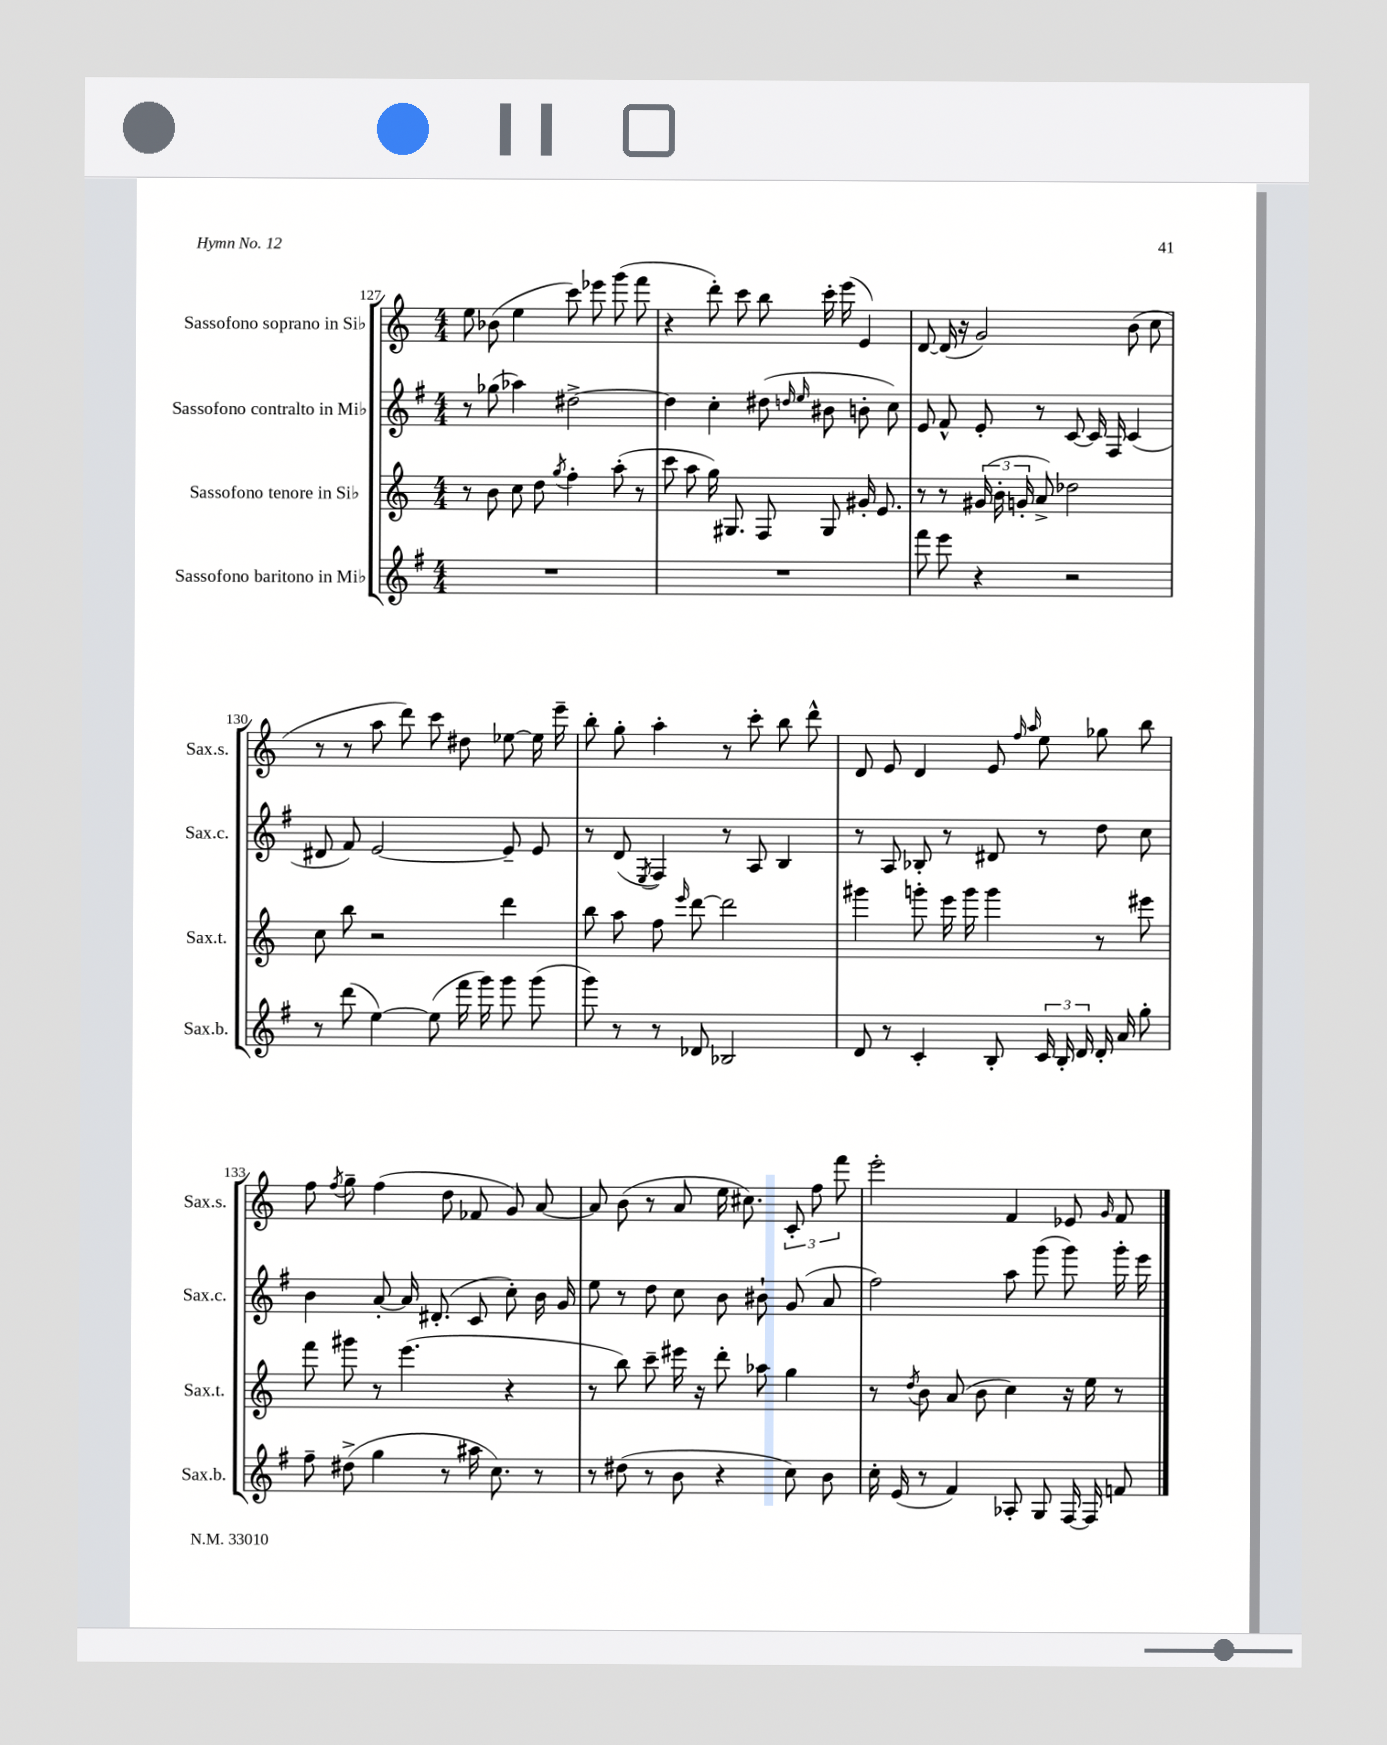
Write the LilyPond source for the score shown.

<<
\new StaffGroup <<
\new Staff = "s0" \with { instrumentName = "Sassofono soprano in Sib" shortInstrumentName = "Sax.s." } {
    \clef treble \key c \major \numericTimeSignature \time 4/4
    \autoBeamOff e''8 bes'8( e''4 c'''8) ees'''8 g'''8( f'''8 |
    r4 d'''8-.) c'''8 b''8 c'''16-. e'''16( e'4) |
    d'8~ d'16( r16 g'2) b'8( c''8 |
    r8 r8 a''8 d'''8) c'''8 dis''8 ees''8~ ees''16 e'''16-- |
    b''8-. g''8-. a''4-. r8 c'''8-. b''8 d'''8-^ |
    d'8 e'8 d'4 e'8 \grace { f''16 a''16 } e''8 ges''8 b''8 |
    f''8 \acciaccatura { f''8 } g''8-- f''4( d''8 fes'8 g'8) a'8~ |
    a'8 b'8( r8 a'8 e''16 cis''8.) \tuplet 3/2 { c'8-. f''8 f'''8 } |
    e'''2-. f'4 ees'8 \grace { g'16 } f'8 \bar "|." |
}
\new Staff = "s1" \with { instrumentName = "Sassofono contralto in Mib" shortInstrumentName = "Sax.c." } {
    \clef treble \key g \major \numericTimeSignature \time 4/4
    \autoBeamOff r8 ges''8( aes''4) dis''2~-> |
    dis''4 c''4-. dis''8( \grace { d''16 e''16 } bis'8 b'8-. c''8) |
    e'8 fis'8-^ e'8-. r8 c'8~ c'16 fis16 c'4( |
    dis'8 fis'8) e'2~ e'8-- e'8 |
    r8 d'8( \acciaccatura { e8 } fis4) r8 a8 b4 |
    r8 a8 bes8-. r8 dis'8 r8 d''8 c''8 |
    b'4 a'8~-. a'16 dis'8.-.( c'8 c''8-.) b'16 g'16 |
    e''8 r8 d''8 c''8 b'8 bis'8-! g'8( a'8 |
    fis''2) a''8 g'''8( g'''8) g'''16-. e'''16 \bar "|." |
}
\new Staff = "s2" \with { instrumentName = "Sassofono tenore in Sib" shortInstrumentName = "Sax.t." } {
    \clef treble \key c \major \numericTimeSignature \time 4/4
    \autoBeamOff r8 b'8 c''8 d''8 \acciaccatura { g''8 } f''4-. a''8-.( r8 |
    c'''8 a''8 g''16) gis8. f8 gis8 gis'16-. e'8. |
    r8 r8 \tuplet 3/2 { gis'16( b'16-. g'16-. } a'8->) des''2 |
    c''8 b''8 r2 d'''4 |
    b''8 a''8 f''8 \grace { e'''16 } d'''8~ d'''2 |
    gis'''4 g'''8-. e'''16 g'''16 g'''4 r8 eis'''8 |
    f'''8 gis'''8 r8 e'''4.( r4 |
    r8 b''8) c'''8-- eis'''16 r16 d'''8-. aes''8 g''4 |
    r8 \acciaccatura { d''8 } b'8 a'8( b'8 c''4) r16 e''16 r8 \bar "|." |
}
\new Staff = "s3" \with { instrumentName = "Sassofono baritono in Mib" shortInstrumentName = "Sax.b." } {
    \clef treble \key g \major \numericTimeSignature \time 4/4
    \autoBeamOff R1 |
    R1 |
    fis'''8 e'''8 r4 r2 |
    r8 d'''8( e''4~) e''8( fis'''16 g'''16) g'''8 g'''8( |
    g'''8) r8 r8 des'8 bes2 |
    d'8 r8 c'4-. b8-. \tuplet 3/2 { c'16 b16-. d'16 } d'16-. a'16 g''8-. |
    fis''8-- dis''8->( g''4 r8 ais''16 c''8.) r8 |
    r8 dis''8( r8 b'8 r4 c''8) b'8 |
    c''16-. e'16( r8 fis'4) aes8-. g8 fis16~ fis16 f'8 \bar "|." |
}
>>
>>
\layout { \context { \Score currentBarNumber = #127 } }
